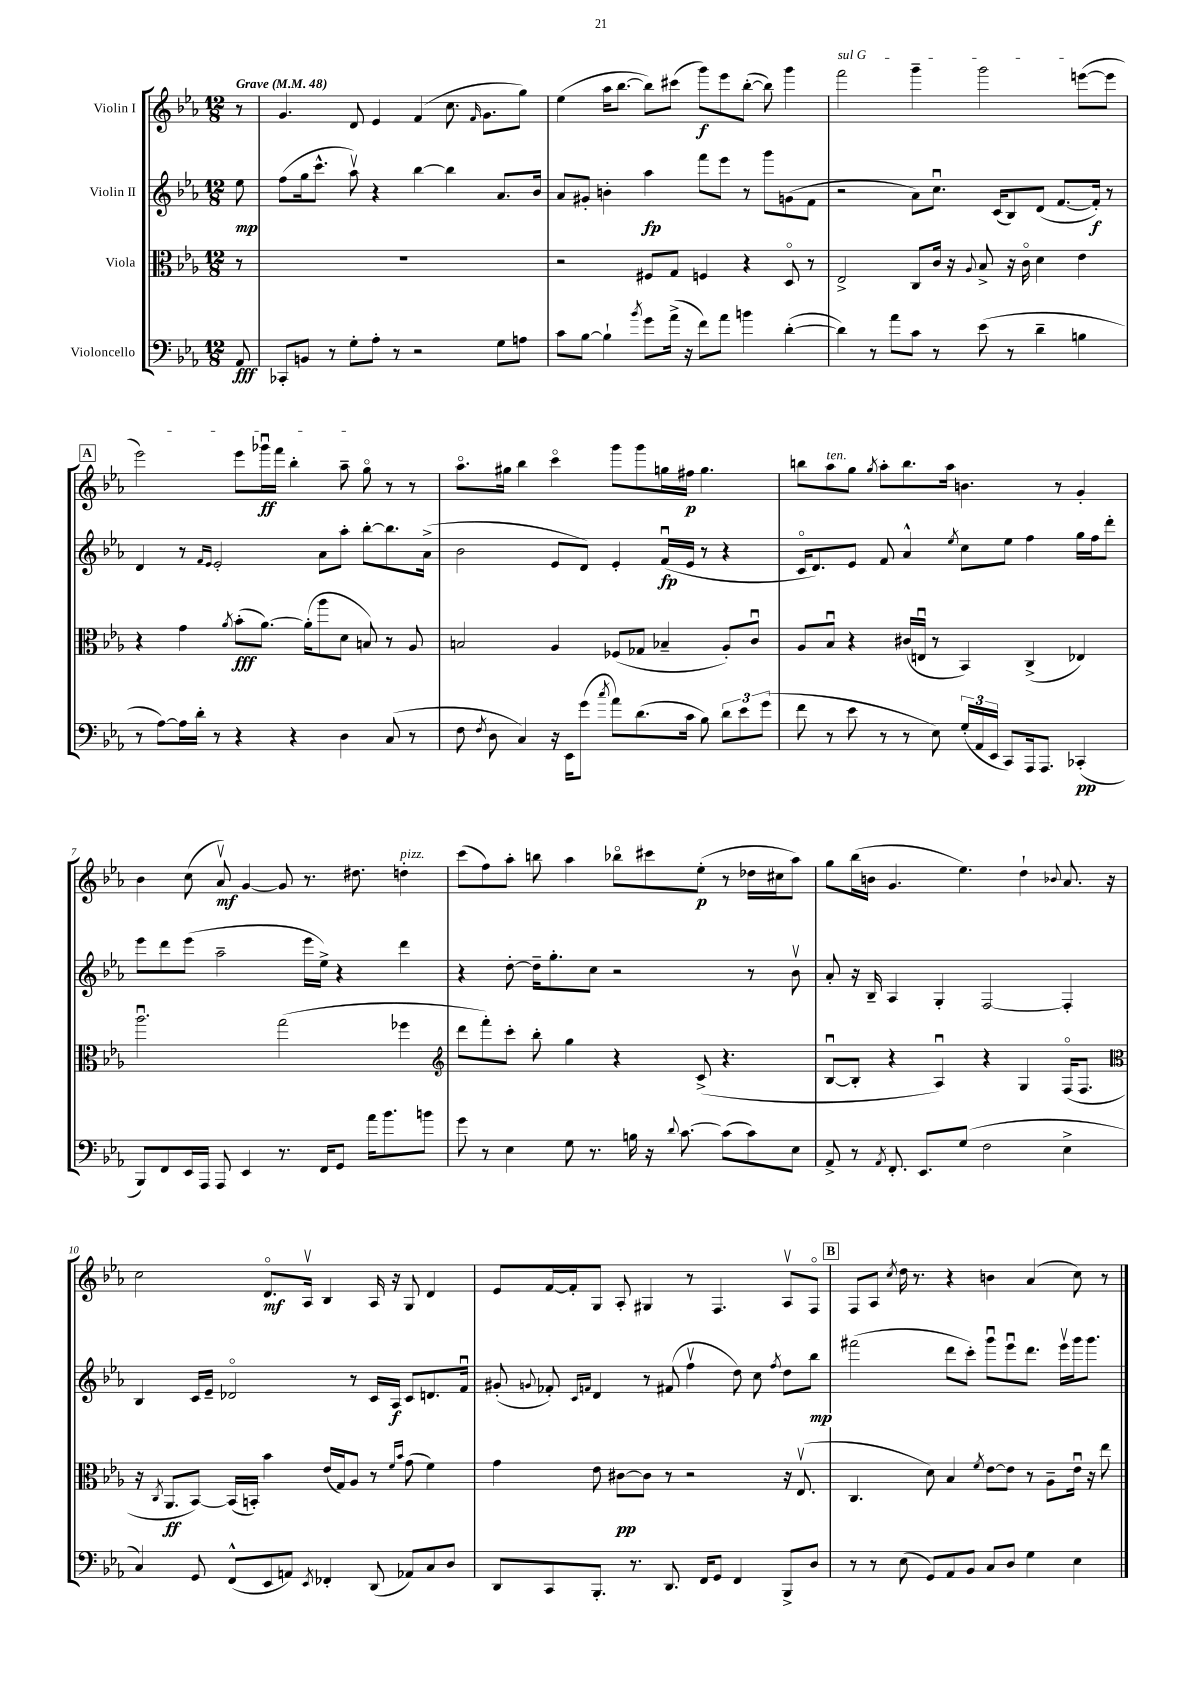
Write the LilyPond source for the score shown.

<<
\new StaffGroup <<
\new Staff = "s0" \with { instrumentName = "Violin I" } {
    \clef treble \key ees \major \numericTimeSignature \time 12/8 \partial 8 \tempo "Grave" 4 = 48
    \autoBeamOff r8 |
    g'4. d'8 ees'4 f'4( c''8. \grace { f'16 } g'8.[ g''8]) |
    ees''4( aes''16[ bes''8.]~ bes''8[) cis'''8]( g'''8[\f) ees'''8 bes''8]~-.( bes''8) g'''4 |
    \once \override TextSpanner.bound-details.left.text = \markup { \italic "sul G" } f'''2\startTextSpan g'''4-- g'''2 e'''8[~( e'''8] |
    \mark \markup { \box "A" } ees'''2) ees'''8[ ges'''16\downbow\ff f'''16] bes''4-. aes''8-- g''8\flageolet\stopTextSpan r8 r8 |
    aes''8.[\flageolet gis''16] bes''4 c'''4\flageolet g'''8[ g'''8 g''16 fis''16]\p g''4. |
    b''8[ aes''8^\markup { \italic "ten." } g''8] \acciaccatura { g''8 } aes''8[-. b''8. aes''16] b'4. r8 g'4-. |
    bes'4 c''8( aes'8\upbow\mf) g'4~ g'8 r8. dis''8. d''4-.^\markup { \italic "pizz." } |
    c'''8[( f''8) aes''8]-. b''8 aes''4 bes''8[\flageolet cis'''8 ees''8]-.\p( r8 des''16[ cis''16 aes''8]) |
    g''8[ bes''16( b'16] g'4. ees''4.) d''4-! \appoggiatura { bes'8 } aes'8. r16 |
    c''2 d'8.[\flageolet\mf aes16]\upbow bes4 aes16 r16 g8 d'4 |
    ees'8[ f'16~ f'16-. g8] aes8-. gis4 r8 f4. aes8[\upbow f8]\flageolet |
    \mark \markup { \box "B" } f8[ aes8] \acciaccatura { c''8 } d''16 r8. r4 b'4 aes'4( c''8) r8 \bar "|." |
}
\new Staff = "s1" \with { instrumentName = "Violin II" } {
    \clef treble \key ees \major \numericTimeSignature \time 12/8 \partial 8
    \autoBeamOff ees''8\mp |
    f''8[( g''16 c'''8.]-^ aes''8\upbow) r4 bes''4~ bes''4 aes'8.[ bes'16] |
    aes'8[ gis'8]-. b'4-. aes''4\fp f'''8[ ees'''8] r8 g'''8[ g'8( f'8] |
    r2 aes'8[) c''8.]\downbow c'16[( bes8) d'8]( f'8.[~ f'16]-.\f) r8 |
    \mark \markup { \box "A" } d'4 r8 \grace { f'16[ ees'16] } ees'2-. aes'8[ aes''8]-. bes''8[~-. bes''8. aes'16]->( |
    bes'2 ees'8[ d'8]) ees'4-. f'16[\downbow\fp( ees'16] r8 r4 |
    c'16[\flageolet d'8.) ees'8] f'8 aes'4-^ \acciaccatura { ees''8 } c''8[ ees''8] f''4 g''16[ f''16 d'''8]-. |
    ees'''8[ d'''8 ees'''8]( aes''2-- ees'''16[ ees''16]->) r4 d'''4 |
    r4 d''8~-. d''16[-- g''8.-. c''8] r2 r8 bes'8\upbow |
    aes'8-. r16 bes16-- aes4 g4-. f2~ f4-. |
    bes4 c'16[ ees'16]-- des'2\flageolet r8 c'16[ aes16]\f c'8[ d'8. f'16]\downbow |
    gis'8-.( \appoggiatura { g'8 } fes'8-.) \grace { c'16[ f'16] } d'4 r8 fis'8( f''4\upbow d''8) c''8 \acciaccatura { f''8 } d''8[ bes''8]\mp |
    \mark \markup { \box "B" } fis'''2( d'''8[ c'''8]-.) g'''8[\downbow ees'''8\downbow d'''8.] ees'''16[\upbow g'''16 g'''8.] \bar "|." |
}
\new Staff = "s2" \with { instrumentName = "Viola" } {
    \clef alto \key ees \major \numericTimeSignature \time 12/8 \partial 8
    \autoBeamOff r8 |
    R1. |
    r2 fis8[ g8] f4 r4 d8\flageolet r8 |
    ees2-> c8[ c'16] r16 \appoggiatura { aes8 } bes8-> r16 c'16\flageolet d'4 ees'4 |
    \mark \markup { \box "A" } r4 g'4 \acciaccatura { aes'8 } bes'8[-.\fff( aes'8.]~) aes'16[-.( aes''8 d'8] b8) r8 aes8 |
    b2 aes4 fes8[( ges8] bes4-- aes8[-.) c'8]\downbow |
    aes8[ bes8]\downbow r4 cis'16[( e16]\downbow r8 bes,4) c4->( ees4) |
    aes''2.\downbow g''2( fes''4 |
    \clef treble d'''8[ f'''8-.) c'''8]-. bes''8-. g''4 r4 c'8->( r4. |
    bes8[~\downbow bes8]-. r4 aes4\downbow) r4 g4 f16[\flageolet( f8.] |
    \clef alto r16 \acciaccatura { c8 } aes,8.[\ff bes,8]~) bes,16[( b,16]-.) bes'4 ees'16[( g16) aes8] r8 \grace { f'16[ bes'16] } g'8( f'4) |
    g'4 ees'8 cis'8[~\pp cis'8] r8 r2 r16 ees8.\upbow( |
    \mark \markup { \box "B" } c4. d'8) bes4 \acciaccatura { f'8 } ees'8[~ ees'8] r8 aes8[-- ees'16]\downbow r16 ees''8 \bar "|." |
}
\new Staff = "s3" \with { instrumentName = "Violoncello" } {
    \clef bass \key ees \major \numericTimeSignature \time 12/8 \partial 8
    \autoBeamOff aes,8\fff |
    ces,8[-. b,8] r8 g8[-. aes8]-. r8 r2 g8[ a8] |
    c'8[ bes8]~ bes4-! \acciaccatura { bes'8 } g'8[ aes'16]->( r16 f'8[) aes'8] b'4 d'4~-.( |
    d'4) r8 aes'8[ c'8] r8 ees'8( r8 d'4-- b4 |
    \mark \markup { \box "A" } r8 aes8[~) aes16 d'16]-. r8 r4 r4 d4 c8( r8 |
    f8 \acciaccatura { f8 } d8 c4) r16 ees,16[ g'8]( \acciaccatura { c''8 } aes'8[) d'8.( c'16] bes8) \tuplet 3/2 { d'8[ ees'8 g'8]( } |
    f'8 r8 ees'8 r8 r8 ees8) \tuplet 3/2 { g16[-.( aes,16 ees,16] } c,8[) aes,,16 aes,,8.] ces,4-.\pp( |
    bes,,8[) f,8 ees,16 aes,,16] aes,,8 ees,4 r8. f,16[ g,8] aes'16[ bes'8. b'8] |
    g'8 r8 ees4 g8 r8. b16 r16 \appoggiatura { d'8 } c'8.~ c'8[( c'8) ees8] |
    aes,8-> r8 \acciaccatura { aes,8 } f,8.-. ees,8.[ g8]( f2 ees4-> |
    c4) g,8 f,8[-^( ees,8 a,8]) \acciaccatura { ees,8 } fes,4-. d,8( aes,8[) c8 d8] |
    d,8[ c,8 bes,,8.]-. r8. d,8. f,16[ g,8] f,4 bes,,8[-> d8] |
    \mark \markup { \box "B" } r8 r8 ees8( g,8[) aes,8 bes,8] c8[ d8] g4 ees4 \bar "|." |
}
>>
>>
